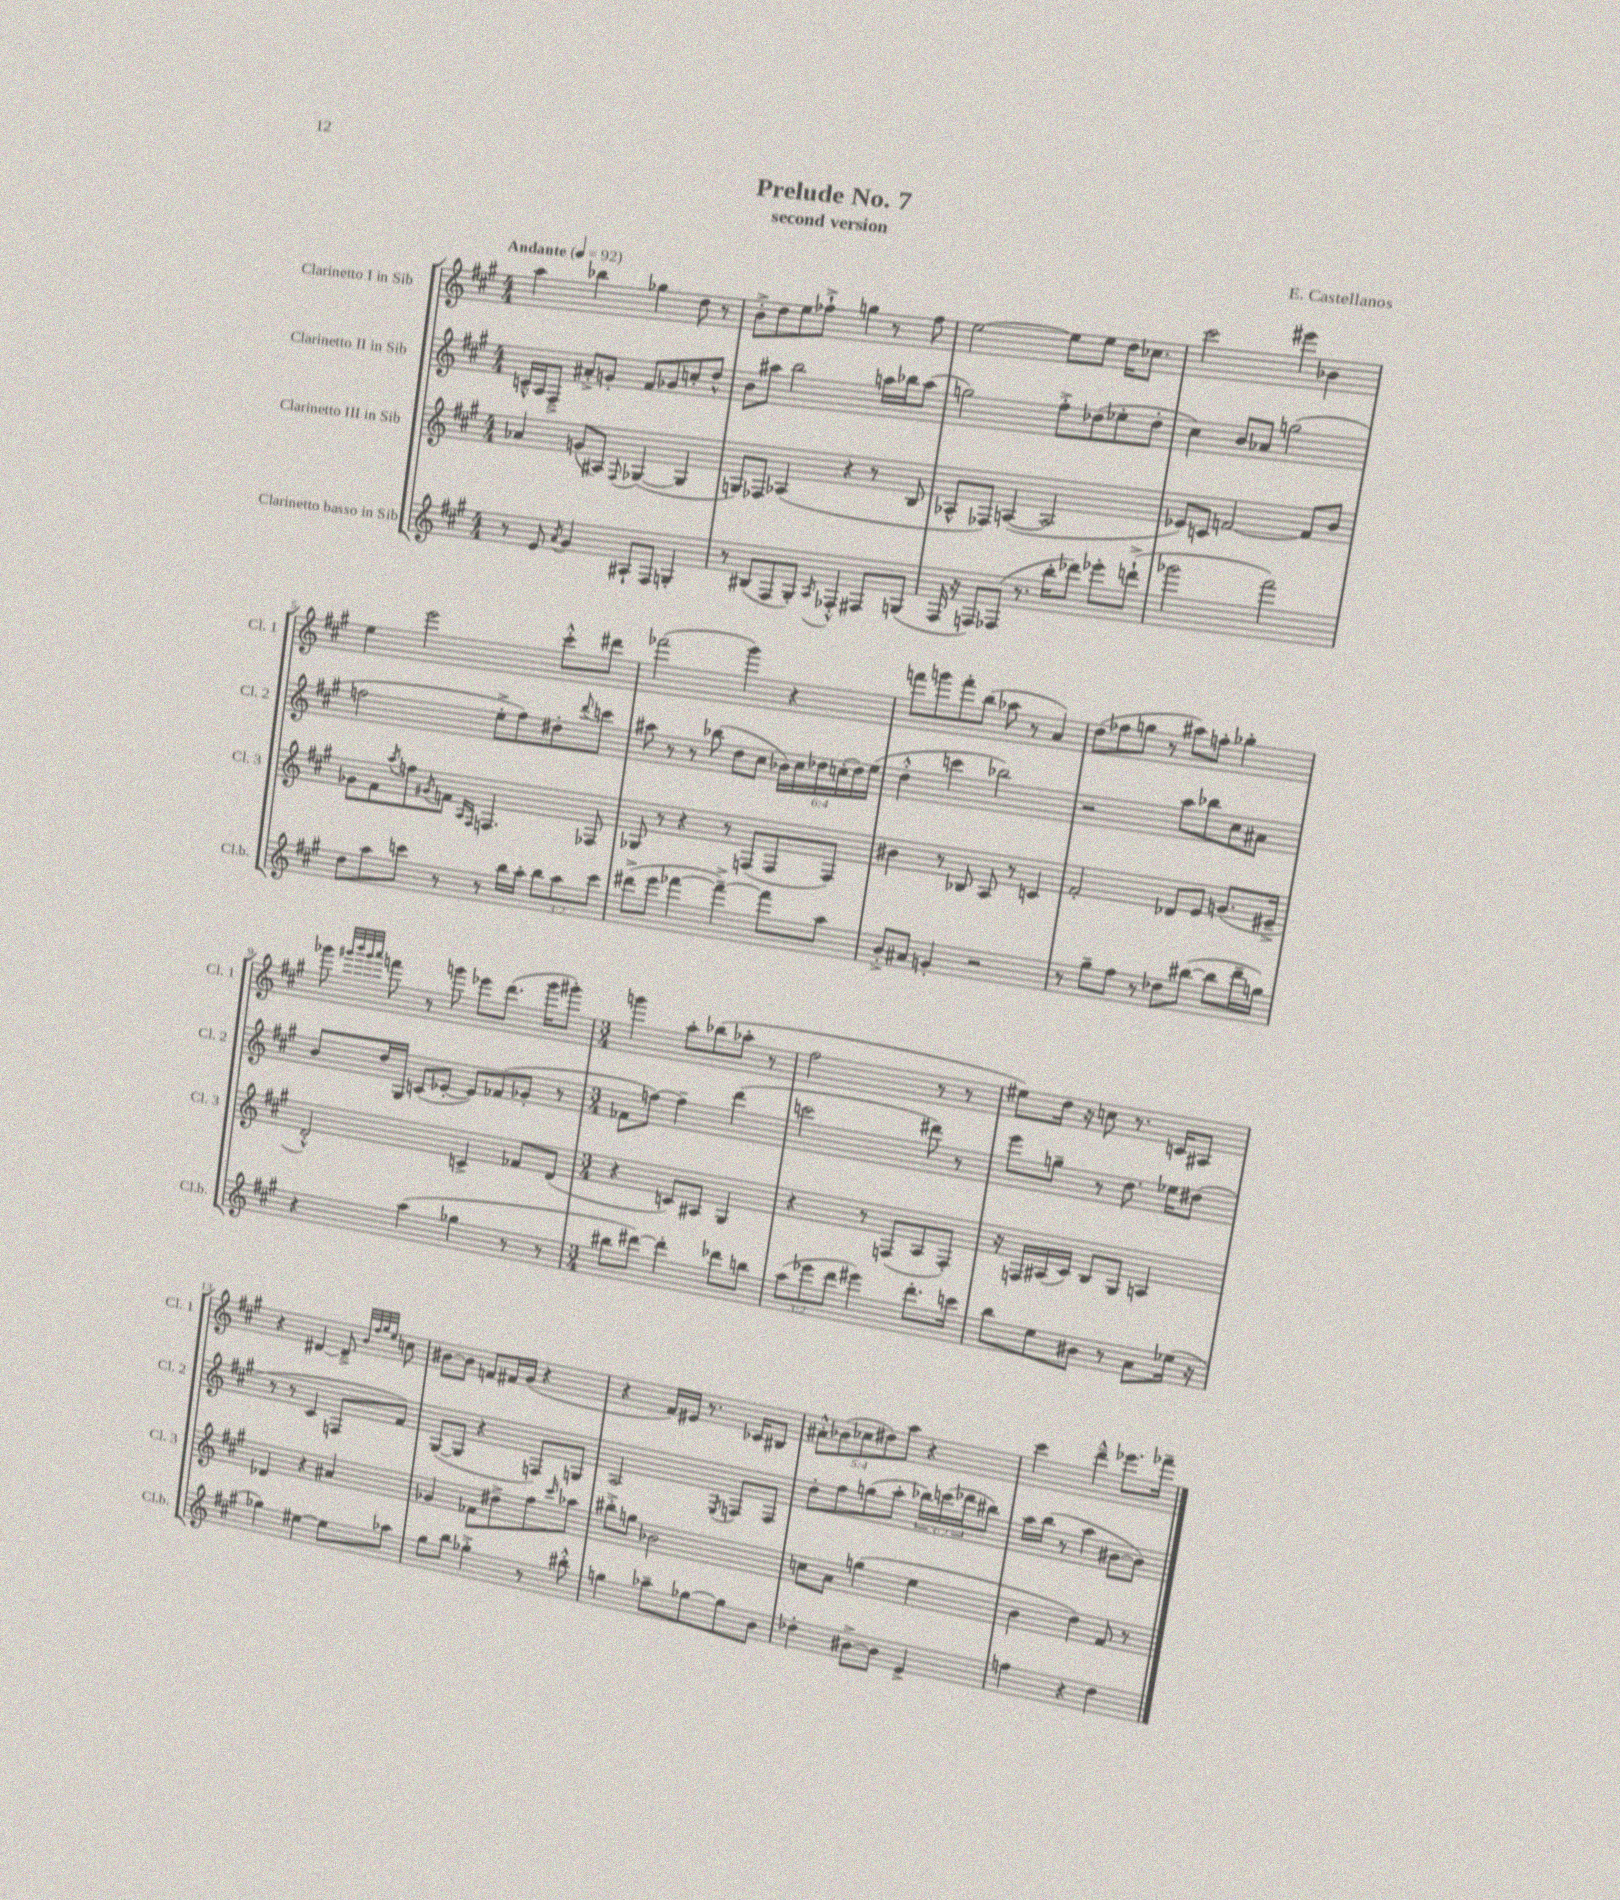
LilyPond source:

\header { title = "Prelude No. 7" composer = "E. Castellanos" subtitle = "second version" }
<<
\new StaffGroup <<
\new Staff = "s0" \with { instrumentName = "Clarinetto I in Sib" shortInstrumentName = "Cl. 1" } {
    \clef treble \key a \major \numericTimeSignature \time 4/4 \override Staff.TupletNumber.text = #tuplet-number::calc-fraction-text \tempo "Andante" 4 = 92
    a''4 bes''4 ges''4 d''8 r8 |
    b'8-.-> d''8 e''8 fes''8-!-> g''4 r8 fes''8 |
    e''2~ e''8 e''8 d''16 ces''8. |
    cis'''2 eis'''4 bes'4 |
    e''4 e'''2 cis'''8-.-^ dis'''8 |
    fes'''2( gis'''4) r4 |
    f'''8 g'''8 f'''8-. b''8( aes''8 r8 a'4) |
    d''8( fes''8 g''8 r8 ais''8) f''8-. ges''4-. |
    ges'''8 \grace { gis'''32 b'''32 gis'''32 a'''32 } f'''8 r8 g'''8 ees'''8 d'''8.( g'''16 gis'''8-.) |
    \numericTimeSignature \time 3/4 g'''4 a''8-. bes''8( aes''8-. r8 |
    fis''2 r8 r8 |
    eis''8) d''16 r16 c''8 r8. c'16 ais8 |
    r4 dis'4~ dis'8---> \grace { b'32 fis''32 gis''32 e''32 } c''8 |
    bis'8~ bis'8 f'8 fis'16 gis'16( r4 |
    r4 fis'16) eis'16 r8. ces'16 bis8 |
    \tuplet 5/4 { ais'8-.-^ bes'8( ces''8 dis''8) a''8 } r4 |
    cis'''4 d'''4---^ ees'''8. fes'''16-- \bar "|." |
}
\new Staff = "s1" \with { instrumentName = "Clarinetto II in Sib" shortInstrumentName = "Cl. 2" } {
    \clef treble \key a \major \numericTimeSignature \time 4/4 \override Staff.TupletNumber.text = #tuplet-number::calc-fraction-text
    c'16---^ a16 fis8---> ais'8-.-> g'8-. fis'8 ges'8 c''8-. d''8-^ |
    b'8 ais''8 b''2 a''16 bes''16 a''8( |
    g''2) fis''8-.-> des''8( ees''8-. des''8-. |
    cis''4) b'8 aes'8 g''2( |
    f''2 e''8-.-> f''8) dis''8-. \appoggiatura { d'''8 } c'''8 |
    ais''8 r8 r8 bes''8( d''8 cis''8 \tuplet 6/4 { bes'16) cis''16 des''16 c''16-.( des''16) e''16( } |
    d''4-.-^ c'''4 bes''2) |
    r2 a''8 bes''8 cis''8 ais'8 |
    b'8 d''16 gis16 c'8( ees'8~-. ees'8) fes'8( ges'8-. r8 |
    \numericTimeSignature \time 3/4 fes'8 f''8~) f''4-- d'''4( |
    c'''2 dis'''8) r8 |
    e'''8 g''8-- r8 d''8. ees''16 dis''8( |
    r8 r8 cis'4 f8 fis'8) |
    gis8~( gis8 r4 f8) g8 |
    a2 \acciaccatura { e8 } f8 f8 |
    d''8-. fis''8 g''8( a''8-. \tuplet 3/2 { bes''16) c'''16( des'''16 } bis''8) |
    a''16 b''16( r8 a''4 bis'8~ bis'8) \bar "|." |
}
\new Staff = "s2" \with { instrumentName = "Clarinetto III in Sib" shortInstrumentName = "Cl. 3" } {
    \clef treble \key a \major \numericTimeSignature \time 4/4
    aes'4 g'8( ais8) \appoggiatura { fis8 } ges4~( ges4 |
    g8) fes8 aes4( r4 r8 b8 |
    aes8-^ fes8) a4~( a2 |
    ees'8) c'8 f'2~ f'8 b'8 |
    ges'8 fis'8 \acciaccatura { a''8 } f''8 \acciaccatura { gis'8 } f'8 \grace { a16 fis16 } f4. fes8 |
    ges8 r8 r4 r8 f8( f8 f8) |
    bis'4 r8 bes8 a8 r8 c'4 |
    fis'2-. des'8 e'8 g'8.( eis'16---> |
    d'2-.-^) c'4-> fes'8 d'8( |
    \numericTimeSignature \time 3/4 r4 c'8) ais8 gis4 |
    r4 r8 f8( a8 f8-.) |
    r16 f16 ais16( cis'16) b8 gis8 a4 |
    des'4 r4 ais'4 |
    ges'4 fes'8 dis''8-> fis''8 \grace { cis'''16 } aes''8 |
    bis''8-.-> g''8 bes'2 |
    c''8 a'8 g''4( e''4 |
    b'4 d''4) fis'8 r8 \bar "|." |
}
\new Staff = "s3" \with { instrumentName = "Clarinetto basso in Sib" shortInstrumentName = "Cl.b." } {
    \clef treble \key a \major \numericTimeSignature \time 4/4 \override Staff.TupletNumber.text = #tuplet-number::calc-fraction-text
    r8 e'8 \acciaccatura { a'8 } gis'4 ais8-! fis8 g4-. |
    r8 bis8( fis8 gis8-.) \acciaccatura { a8 } fes4-.-^ fis8 g8( |
    fis16 r16 f8) fes8( r8. b''16-. des'''8) ees'''8-. d'''8-!->( |
    ges'''2 fis'''2) |
    d''8 a''8 c'''8 r8 r8 b''16 a''16-. \tuplet 3/2 { b''8 a''8 c'''8 } |
    dis'''8->( e'''8 fes'''4~ fes'''4~--->) fes'''8 a''8 |
    b'8-.-> ais'8 g'4-. r2 |
    r8 gis''8-- fis''8 r8 des''8 bis''8~( bis''8 d'''16-- g''16) |
    r4 a''4( ges''4 r8 r8 |
    \numericTimeSignature \time 3/4 bis''8 dis'''8~) dis'''4-. des'''8 b''8 |
    \tuplet 3/2 { a''8( ees'''8 d'''8 } eis'''4) d'''8.-. c'''16 |
    b''8 e''8 bis'8 r8 a'8 ees''16( r16 |
    ges''4) eis''4~ eis''8 aes''8 |
    gis''8 b''8 ges''4-.-> r8 bis''8-.-^ |
    g''4 aes''8-- ges''8~ ges''8 b'8 |
    des''4-. bis'8~-> bis'8 e'4-> |
    f''4 r4 d''4 \bar "|." |
}
>>
>>
